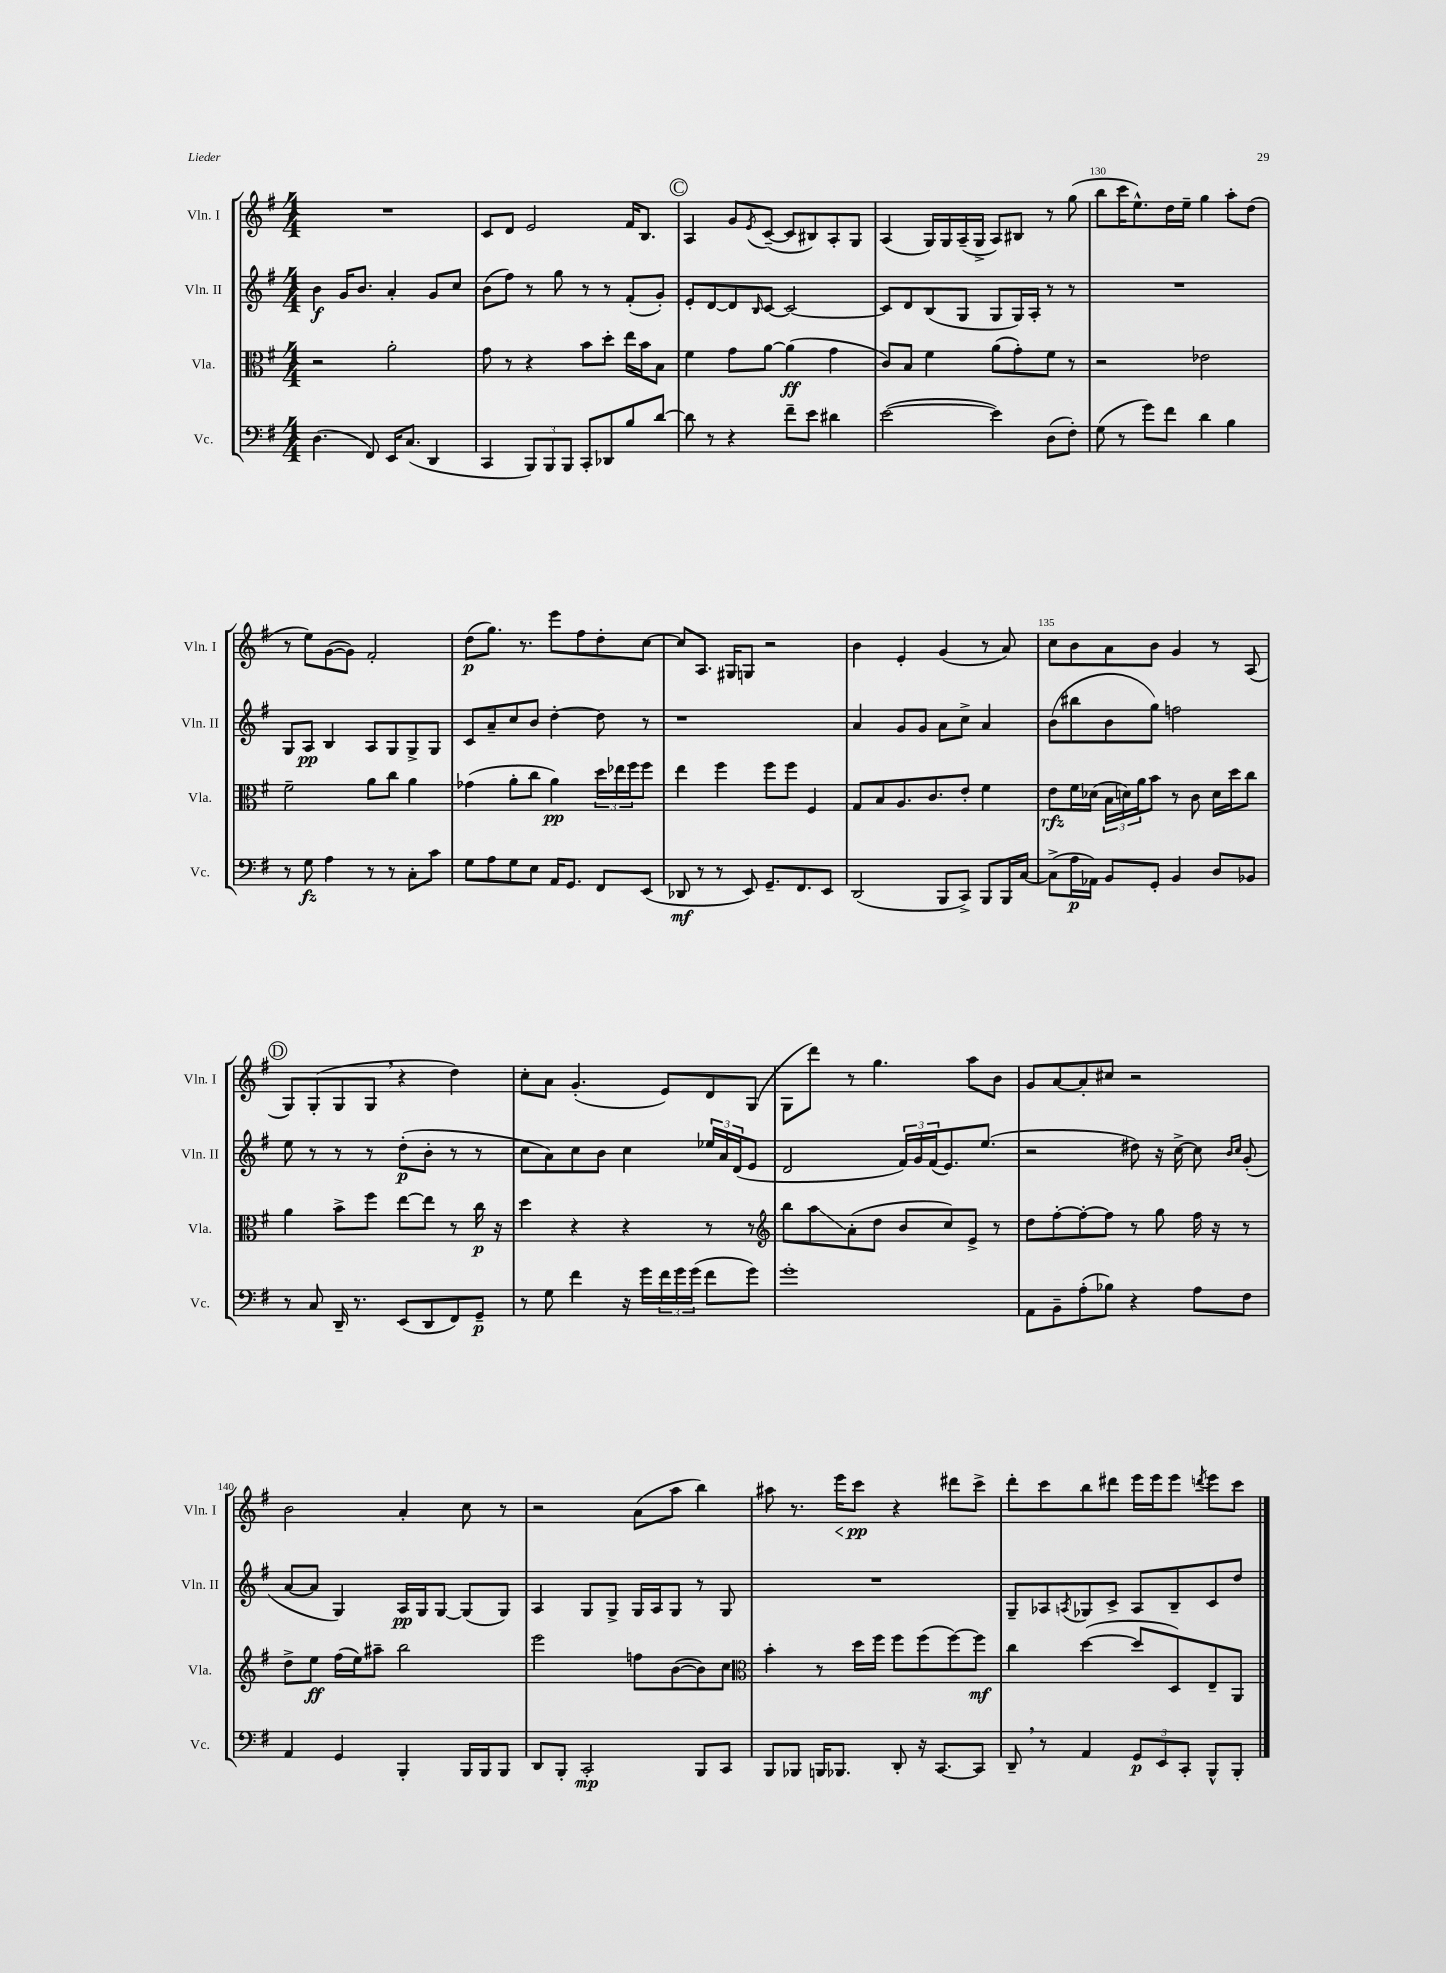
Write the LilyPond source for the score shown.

<<
\new StaffGroup <<
\new Staff = "s0" \with { instrumentName = "Vln. I" shortInstrumentName = "Vln. I" } {
    \clef treble \key g \major \numericTimeSignature \time 4/4
    R1 |
    c'8 d'8 e'2 fis'16 b8. |
    \mark \markup { \circle "C" } a4 g'8 \acciaccatura { e'8 } c'8~--( c'8 bis8) a8-. g8 |
    a4( g16) g16 a16--( g16-> a8) bis8 r8 g''8( |
    b''8 c'''16 e''8.-^) d''16 e''16-- g''4 a''8-. d''8( |
    r8 e''8) g'8~( g'8) fis'2-. |
    d''8\p( g''8.) r8. e'''8 fis''8 d''8-. c''8~ |
    c''8 a8. gis16 g8 r2 |
    b'4 e'4-. g'4( r8 a'8) |
    c''8 b'8 a'8 b'8 g'4 r8 a8( |
    \mark \markup { \circle "D" } g8) g8-.( g8 g8 \breathe r4 d''4) |
    c''8-. a'8 g'4.-.( e'8) d'8 g8( |
    g8 d'''8) r8 g''4. a''8 b'8 |
    g'8 a'8~ a'8-. cis''8 r2 |
    b'2 a'4-. c''8 r8 |
    r2 a'8( a''8 b''4) |
    ais''8 r8. e'''16\< c'''8\pp\! r4 dis'''8 c'''8-> |
    d'''8-. c'''8 b''8 dis'''8 e'''16 e'''16 e'''8 \acciaccatura { d'''8 } e'''8 c'''8 \bar "|." |
}
\new Staff = "s1" \with { instrumentName = "Vln. II" shortInstrumentName = "Vln. II" } {
    \clef treble \key g \major \numericTimeSignature \time 4/4
    b'4\f g'16 b'8. a'4-. g'8 c''8 |
    b'8( fis''8) r8 g''8 r8 r8 fis'8-.( g'8-.) |
    \mark \markup { \circle "C" } e'8-. d'8~ d'8 \grace { b16 } c'8~ c'2~ |
    c'8 d'8 b8( g8 g8 g16) a16-. r8 r8 |
    R1 |
    g8 a8\pp b4 a8 g8 g8-> g8 |
    c'8 a'8-- c''8 b'8 d''4~-. d''8 r8 |
    r1 |
    a'4 g'8 g'8 a'8 c''8-> a'4 |
    b'8( bis''8 b'8 g''8) f''2 |
    \mark \markup { \circle "D" } e''8 r8 r8 r8 d''8-.\p( b'8-. r8 r8 |
    c''8 a'8) c''8 b'8 c''4 \tuplet 3/2 { ees''16 a'16 d'16( } e'8 |
    d'2 \tuplet 3/2 { fis'16) g'16 fis'16( } e'8.) e''8.( |
    r2 dis''8) r16 c''16~-> c''8 \grace { b'16 c''16 } g'8-.( |
    a'8~ a'8 g4) a16\pp g16 g8~ g8( g8) |
    a4 g8 g8-> g16 a16 g8 r8 g8 |
    R1 |
    g8-- aes8 \acciaccatura { a8 } ges8 c'8-> a8 b8-- c'8 d''8 \bar "|." |
}
\new Staff = "s2" \with { instrumentName = "Vla." shortInstrumentName = "Vla." } {
    \clef alto \key g \major \numericTimeSignature \time 4/4
    r2 a'2-. |
    g'8 r8 r4 b'8 d''8-. e''16 b'16 b8 |
    \mark \markup { \circle "C" } fis'4 g'8 a'8~ a'4\ff( g'4 |
    c'8) b8 fis'4 a'8( g'8-.) fis'8 r8 |
    r2 ees'2 |
    fis'2-- a'8 c''8 a'4 |
    ges'4( a'8-. c''8 a'4\pp) \tuplet 3/2 { d''16 ees''16 fis''16 } fis''8 |
    e''4 fis''4 fis''8 fis''8 fis4 |
    g8 b8 a8. c'8. e'8-. fis'4 |
    e'8\rfz fis'16 des'16( \tuplet 3/2 { b16 d'16) a'16 } b'8 r8 c'8 d'16 d''16 c''8 |
    \mark \markup { \circle "D" } a'4 b'8-> fis''8 e''8~ e''8 r8 c''16\p r16 |
    d''4 r4 r4 r8 r8 |
    \clef treble b''8 a''8\glissando a'8-.( d''8 b'8 c''8) e'8-> r8 |
    d''8 fis''8~-. fis''8~-. fis''8 r8 g''8 fis''16 r16 r8 |
    d''8-> e''8\ff fis''16( e''16) ais''8-- b''2 |
    e'''2 f''8 b'8~( b'8) c''8 |
    \clef alto b'4-. r8 d''16 fis''16 fis''8 fis''8( fis''8~) fis''8\mf |
    c''4 d''4~( d''8 d8) e8-- a,8 \bar "|." |
}
\new Staff = "s3" \with { instrumentName = "Vc." shortInstrumentName = "Vc." } {
    \clef bass \key g \major \numericTimeSignature \time 4/4
    d4.( fis,8) e,16 c8.( d,4 |
    c,4 \tuplet 3/2 { b,,8) b,,8 b,,8 } c,8-. des,8 b8 d'8~ |
    \mark \markup { \circle "C" } d'8 r8 r4 fis'8-- e'8 dis'4 |
    e'2~( e'4) d8( fis8-.) |
    g8( r8 g'8) fis'8 d'4 b4 |
    r8 g8\fz a4 r8 r8 c8-. c'8 |
    g8 a8 g8 e8 a,16 g,8. fis,8 e,8( |
    des,8\mf r8 r8 e,8) g,8.-- fis,8. e,8 |
    d,2( b,,8 c,8->) b,,8 b,,16 c16~ |
    c8->( a16\p aes,16) b,8 g,8-. b,4 d8 bes,8 |
    \mark \markup { \circle "D" } r8 c8 d,16-- r8. e,8( d,8 fis,8) g,8--\p |
    r8 g8 fis'4 r16 g'16 \tuplet 3/2 { fis'16 g'16 g'16( } fis'8 g'8) |
    g'1-. |
    a,8 b,8-- a8-.( bes8) r4 a8 fis8 |
    a,4 g,4 b,,4-. b,,16 b,,16 b,,8 |
    d,8 b,,8-. c,2-.\mp b,,8 c,8 |
    b,,8 bes,,8 b,,16 bes,,8. d,8-. r16 c,8.~ c,8 |
    d,8-- \breathe r8 a,4 \tuplet 3/2 { g,8\p e,8 c,8-. } b,,8-^ b,,8-. \bar "|." |
}
>>
>>
\layout { \context { \Score currentBarNumber = #126 \override BarNumber.break-visibility = ##(#f #t #t) barNumberVisibility = #(every-nth-bar-number-visible 5) } }
